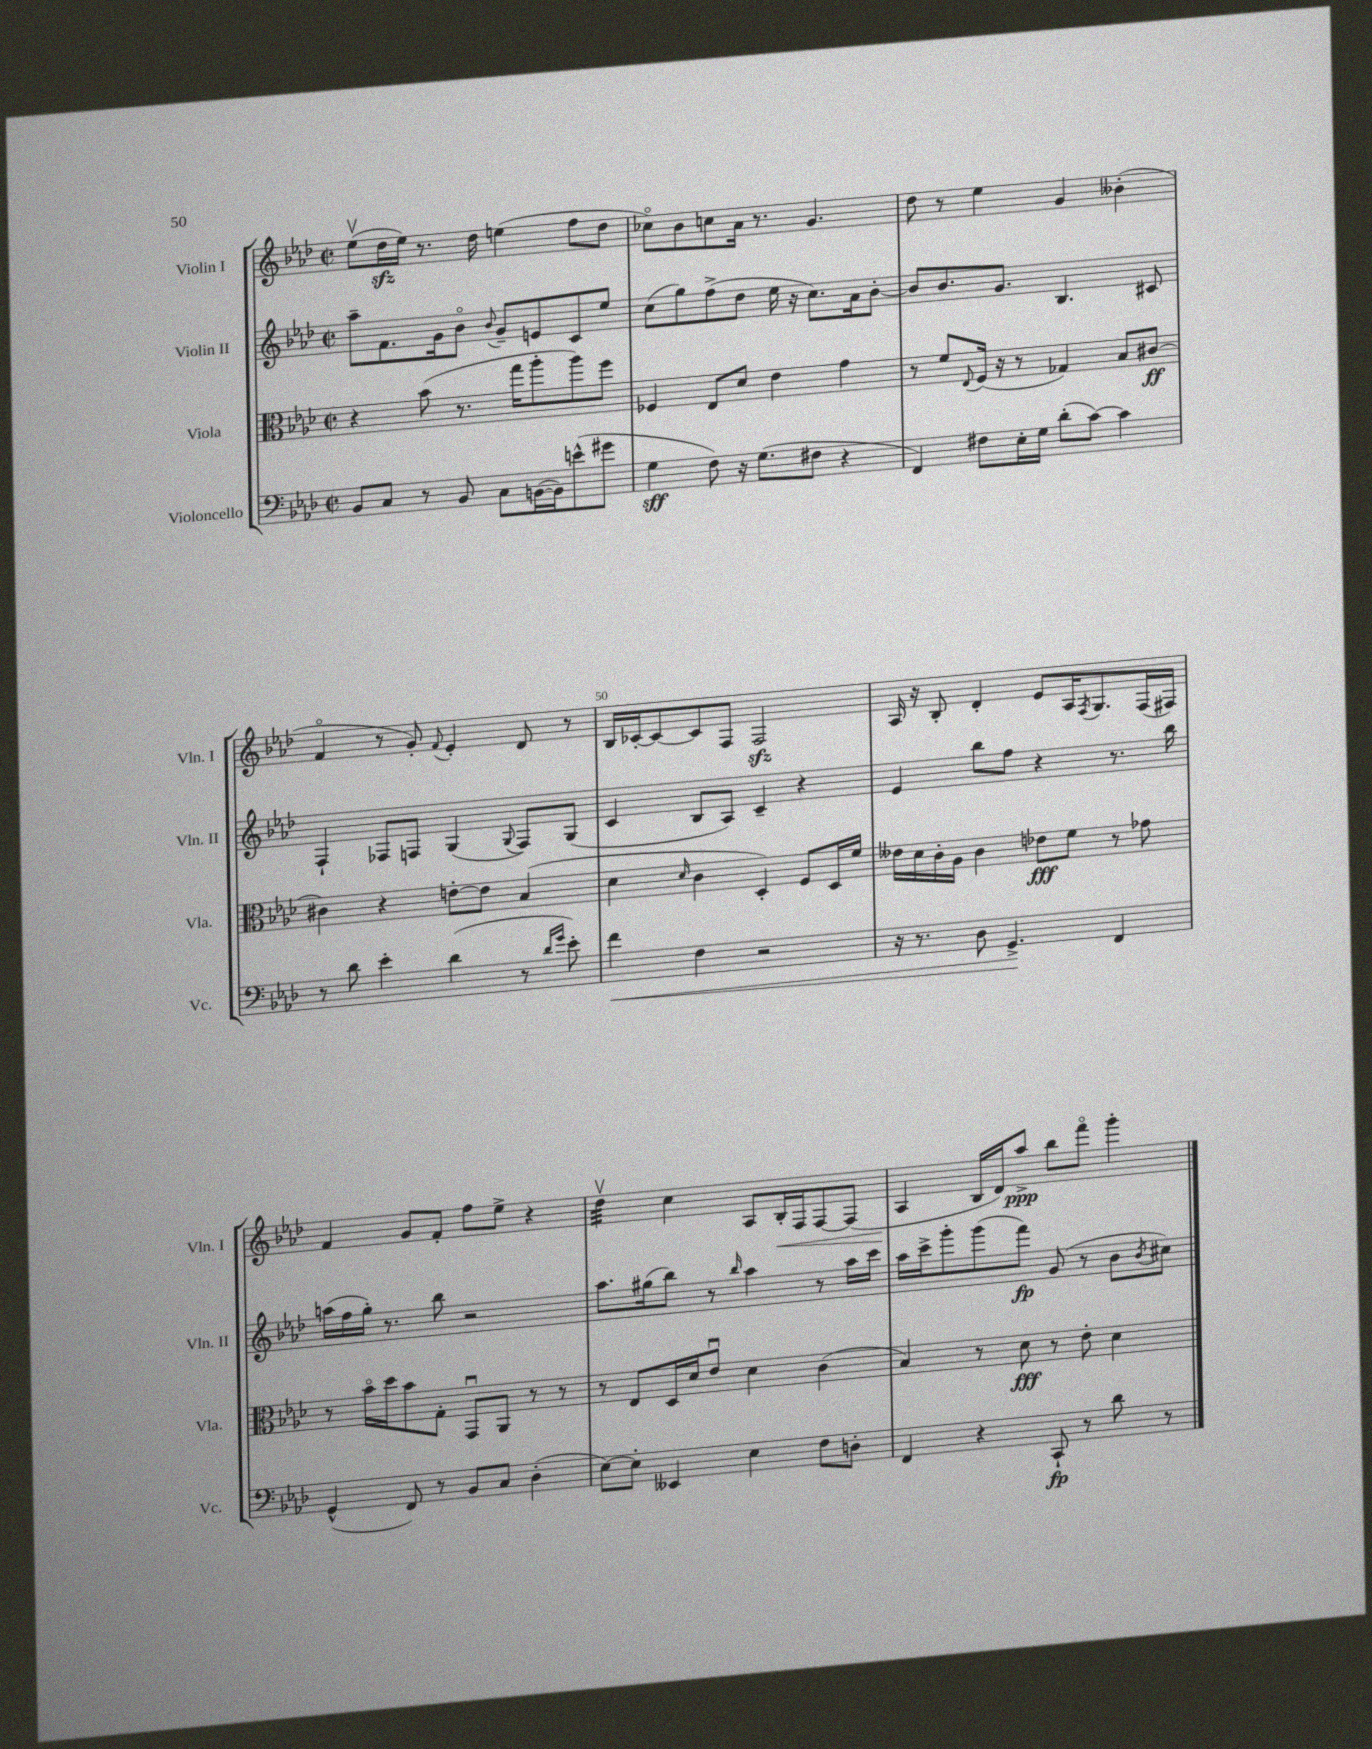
<<
\new StaffGroup <<
\new Staff = "s0" \with { instrumentName = "Violin I" shortInstrumentName = "Vln. I" } {
    \clef treble \key aes \major \defaultTimeSignature \time 2/2
    ees''8\upbow( des''16\sfz ees''16) r8. des''16 e''4( f''8 des''8 |
    ces''8\flageolet) bes'8 c''8 aes'16 r8. g'4. |
    des''8 r8 ees''4 g'4 beses'4-.( |
    f'4\flageolet r8 g'8-.) \appoggiatura { f'8 } ees'4-. des'8 r8 |
    bes16 ces'16~-. ces'8~ ces'8 f8 f2\sfz |
    aes16 r16 bes8-. des'4-. ees'8 aes16 \acciaccatura { f8 } g8. f16( fis16) |
    f'4 g'8 f'8-. f''8 ees''8-> r4 |
    des''4:32\upbow c''4 aes8 bes16-.\< f16 f8~ f8( |
    aes4\! bes16 des'16) aes''8->\ppp bes''8 f'''8\flageolet g'''4-. \bar "|." |
}
\new Staff = "s1" \with { instrumentName = "Violin II" shortInstrumentName = "Vln. II" } {
    \clef treble \key aes \major \defaultTimeSignature \time 2/2
    aes''8-- f'8. g'16 bes'8\flageolet \appoggiatura { bes'8 } g'8-- e'8 c'8 ees''8 |
    c''8( g''8) f''8->( des''8 ees''16 r16 c''8.) aes'16 bes'8~-. |
    bes'8 bes'8. g'8. bes4. cis'8 |
    f4-! fes8 f8 g4( \appoggiatura { g8 } f8) g8( |
    c'4 bes8 aes8) c'4-- r4 |
    ees'4 bes''8 f''8 r4 r8. bes''16 |
    a''16( f''16 g''16-.) r8. bes''8 r2 |
    aes''8. gis''16( bes''8) r8 \grace { bes''16 } aes''4 r8 aes''16 c'''16 |
    aes''16 c'''16-> g'''8-. g'''8( f'''8\fp) g'8( r8 bes'8 \acciaccatura { bes'8 } cis''8) \bar "|." |
}
\new Staff = "s2" \with { instrumentName = "Viola" shortInstrumentName = "Vla." } {
    \clef alto \key aes \major \defaultTimeSignature \time 2/2
    r4 bes'8( r8. g''16 aes''8-. aes''8) f''8 |
    fes4 ees8 des'8 ees'4 g'4 |
    r8 f'8 \appoggiatura { ees8 } f16( r16 r8 ges4) bes8 cis'8~\ff |
    cis'4 r4 e'8~-. e'8 bes4( |
    des'4 \grace { des'16 } c'4 des4-.) f8 des16 f'16 |
    eeses'16 des'16 c'16-. aes16 c'4 ees'8\fff f'8 r8 ges'8 |
    r8 bes'16\flageolet des''16 bes'8 g8-. g,8\downbow aes,8 r8 r8 |
    r8 ees8 des16 des'16 ees'8\downbow des'4 c'4( |
    bes4) r8 des'8\fff r8 ees'8-. des'4 \bar "|." |
}
\new Staff = "s3" \with { instrumentName = "Violoncello" shortInstrumentName = "Vc." } {
    \clef bass \key aes \major \defaultTimeSignature \time 2/2
    bes,8 c8 r8 bes,8 c8 b,16~( b,16) e'8-^( gis'8 |
    g4\sff f8) r16 g8.( fis8 r4 |
    f,4) fis8 ees16-. g16 des'8-.( c'8~) c'4 |
    r8 des'8 ees'4-. des'4( r8 \grace { des'16 g'16 } ees'8-.) |
    f'4\< f4 r2 |
    r16 r8. des8 g,4.->\! f,4 |
    g,4-^( f,8) r8 bes,8 c8 des4-.( |
    ees8~) ees8-. eeses,4 ees4 f8 d8-. |
    f,4 r4 c,8-!\fp r8 des'8 r8 \bar "|." |
}
>>
>>
\layout { \context { \Score currentBarNumber = #46 \override BarNumber.break-visibility = ##(#f #t #t) barNumberVisibility = #(every-nth-bar-number-visible 5) } }
